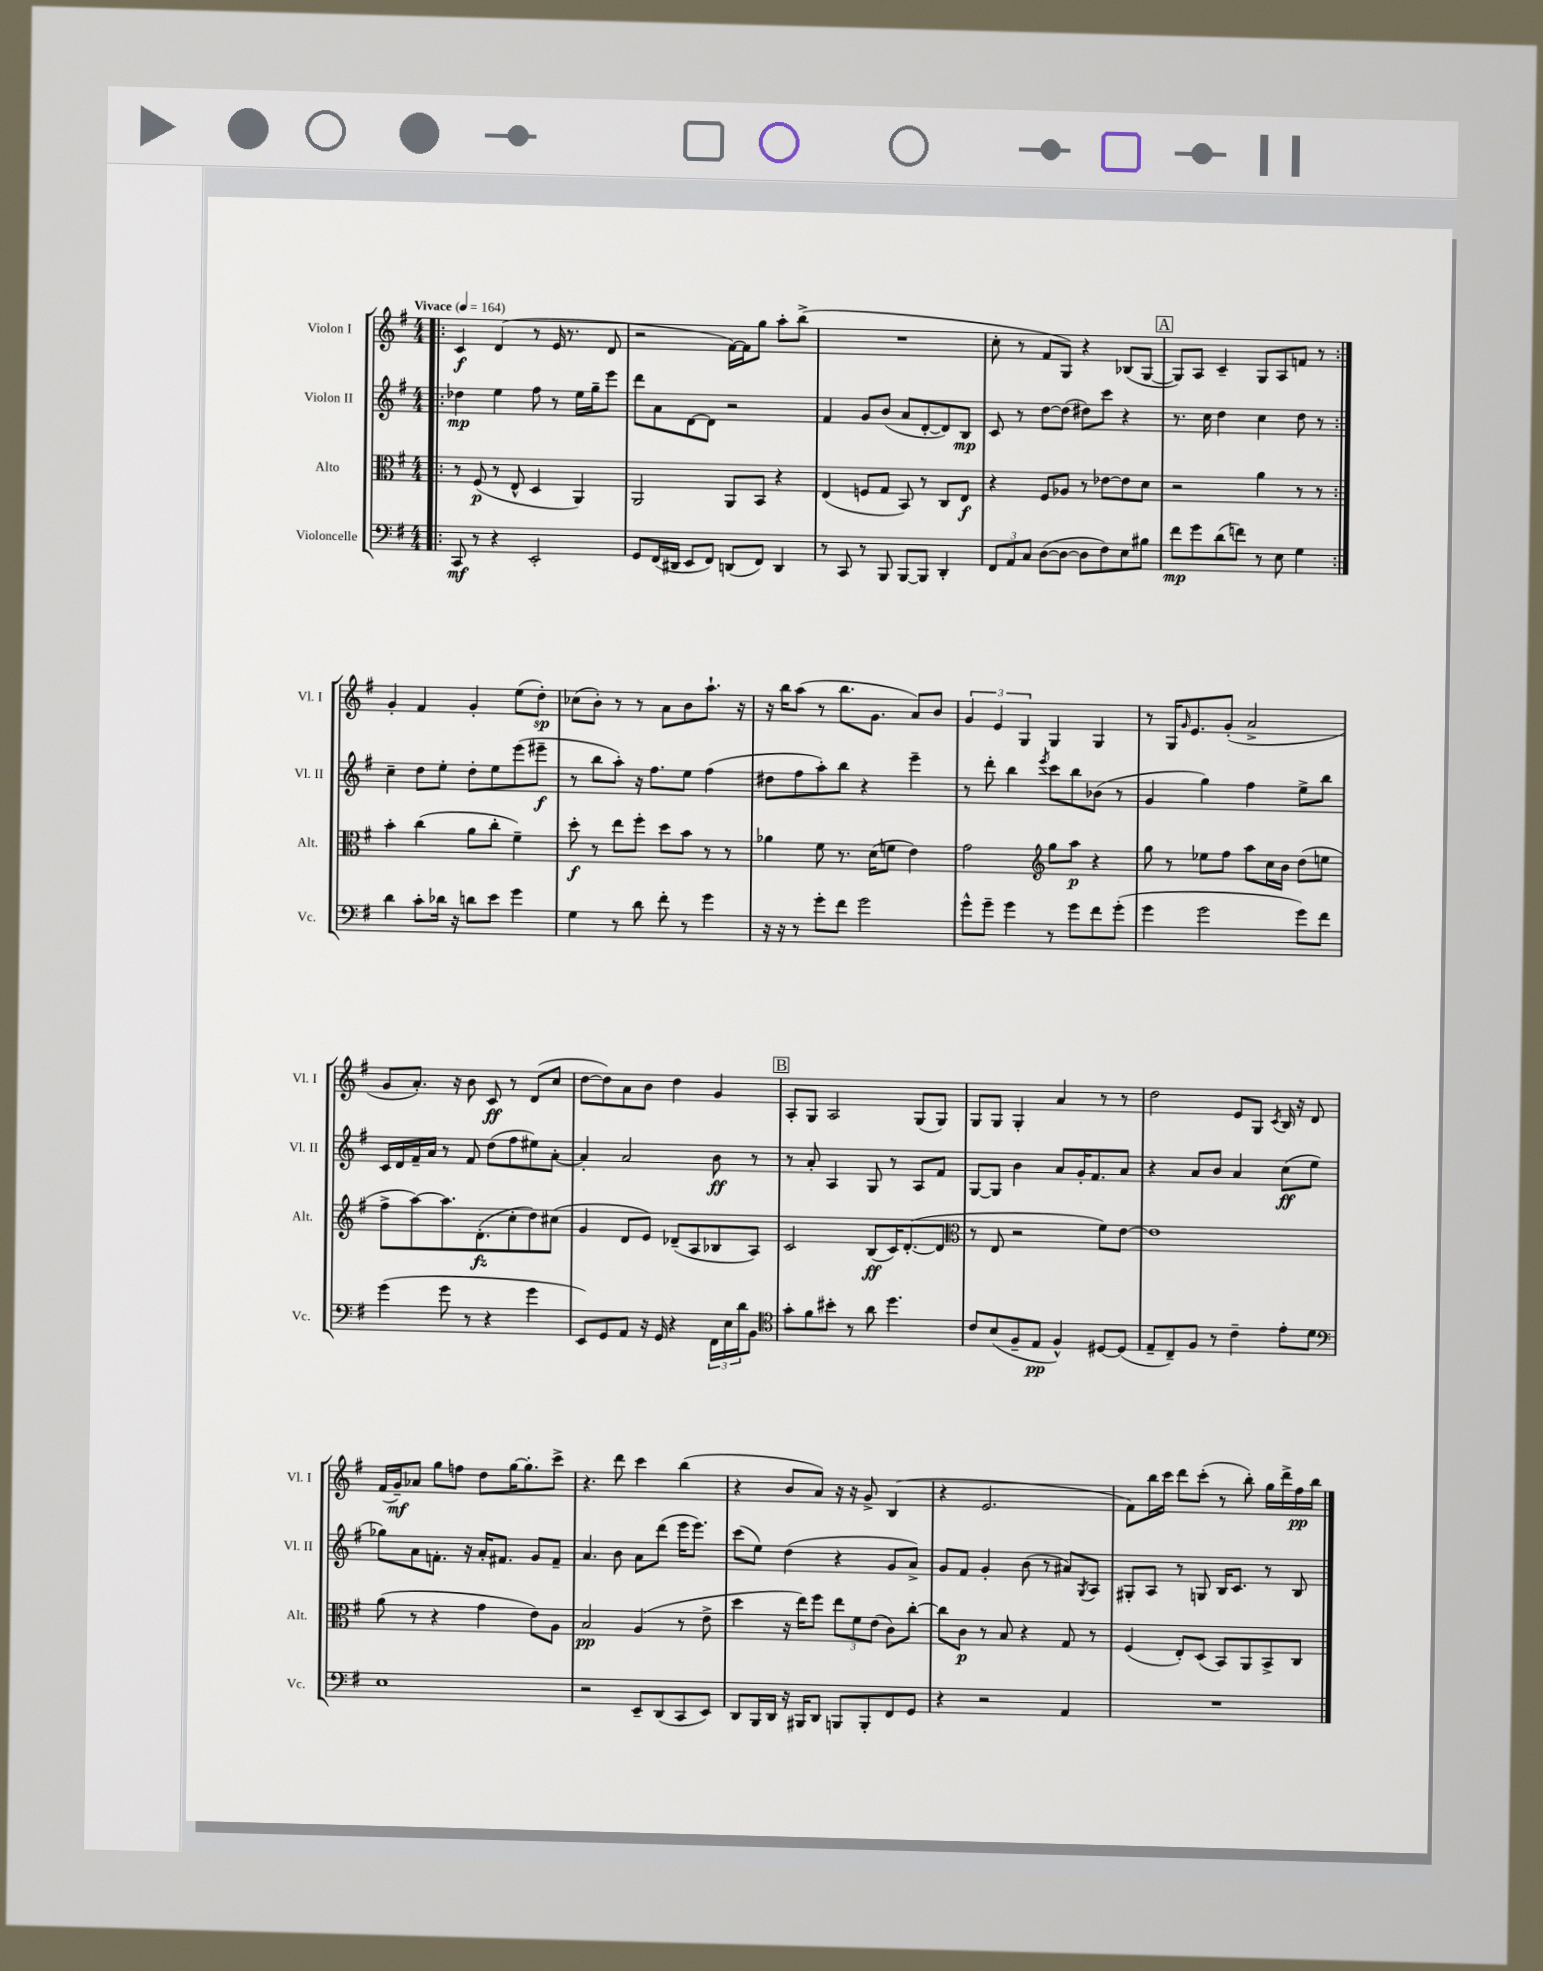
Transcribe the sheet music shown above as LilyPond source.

<<
\new StaffGroup <<
\new Staff = "s0" \with { instrumentName = "Violon I" shortInstrumentName = "Vl. I" } {
    \clef treble \key g \major \numericTimeSignature \time 4/4 \tempo "Vivace" 4 = 164
    \repeat volta 2 { \bar ".|:" c'4\f d'4( r8 e'16 r8. d'8 |
    r2 fis'16~) fis'16 g''8 a''8-. b''8->( |
    R1 |
    c''8-. r8 fis'8 g8) r4 bes8( g8~ |
    \mark \markup { \box "A" } g8) a8 c'4-- g8 a8 f'8 r8 | }
    g'4-. fis'4 g'4-. e''8( d''8-.\sp) |
    ces''8( b'8-.) r8 r8 a'8 b'8 a''8.-! r16 |
    r16 b''16 a''8( r8 b''8. g'8. a'8) b'8 |
    \tuplet 3/2 { g'4 e'4 g4 } g4 g4 |
    r8 g16 \grace { g'16 } e'8. g'8-.( a'2-> |
    g'8 a'8.-.) r16 b'8 c'8\ff r8 d'8( c''8 |
    d''8~ d''8) a'8 b'8 d''4 g'4 |
    \mark \markup { \box "B" } a8-. g8 a2 g8( g8) |
    g8 g8 g4-. a'4 r8 r8 |
    d''2 e'8 g8 \acciaccatura { c'8 } b16 r16 d'8 |
    fis'16( g'16--\mf) aes'8 g''8 f''8 d''8 g''16~ g''8.-. c'''8-> |
    r4. d'''8 c'''4 b''4( |
    r4 b'8 a'8) r16 r16 g'8-> b4( |
    r4 e'2. |
    fis'8) b''16 c'''16 d'''8 c'''8-.( r8 b''8-.) g''16 d'''16-> fis''16\pp b''16 \bar "|." |
}
\new Staff = "s1" \with { instrumentName = "Violon II" shortInstrumentName = "Vl. II" } {
    \clef treble \key g \major \numericTimeSignature \time 4/4
    \repeat volta 2 { \bar ".|:" des''4\mp e''4 fis''8 r8 e''16 g''16-- e'''8 |
    d'''8 a'8 d'8~ d'8 r2 |
    fis'4 g'8 b'8( a'8 d'8~-. d'8) b8\mp |
    c'8 r8 d''8~ d''8( dis''8) c'''8 r4 |
    \mark \markup { \box "A" } r8. c''16 d''4 c''4 d''8 r8 | }
    c''4-- d''8 e''8-. d''8-. e''8 e'''8( eis'''8--\f |
    r8 b''8 a''8-.) r16 fis''8. e''8 fis''4( |
    dis''8 fis''8 a''8-.) b''8 r4 e'''4-- |
    r8 d'''8-. b''4 \acciaccatura { e'''8 } c'''8 b''8 bes'8( r8 |
    g'4 g''4) fis''4 e''8-> b''8 |
    c'16 d'16 fis'16-- a'16 r8 fis'8 d''8( fis''8 eis''8) a'8~-. |
    a'4-. a'2 b'8\ff r8 |
    \mark \markup { \box "B" } r8 a'8-. a4 g8 r8 a8 fis'8 |
    g8~ g8 b'4 a'8 g'16-. fis'8. a'8 |
    r4 a'8 b'8 a'4 c''8\ff( e''8 |
    ges''8) a'8 f'8.-. r16 a'16-. fis'8. g'8 fis'8-- |
    a'4. b'8 a'8 d'''8( e'''16 e'''8.) |
    c'''8( e''8) d''4( r4 g'8 a'8->) |
    g'8 fis'8 g'4-. b'8( r8 ais'8) \acciaccatura { g8 } a8 |
    gis8-. a8 r8 g8 b16 c'8. r8 b8 \bar "|." |
}
\new Staff = "s2" \with { instrumentName = "Alto" shortInstrumentName = "Alt." } {
    \clef alto \key g \major \numericTimeSignature \time 4/4
    \repeat volta 2 { \bar ".|:" r8 fis8\p( r8 e8-^ d4 a,4) |
    a,2 a,8 b,8 r4 |
    e4( f8 g8 b,8) r8 c8 e8\f |
    r4 fis8 aes8 r8 ees'8~ ees'8 d'8 |
    \mark \markup { \box "A" } r2 a'4 r8 r8 | }
    b'4-. c''4( a'8 c''8-. fis'4--) |
    d''8-.\f r8 e''8 fis''8-. d''8 b'8 r8 r8 |
    aes'4 fis'8 r8. d'16( f'8 e'4) |
    g'2 \clef treble g''8 a''8\p r4 |
    g''8 r8 ees''8 fis''8 a''8 c''16 b'16 d''8( e''8 |
    fis''8-> a''8~) a''8. d'8.-.\fz( c''8-. d''8) cis''8( |
    g'4 d'8 e'8) des'8--( a8 bes8 a8) |
    \mark \markup { \box "B" } c'2 b8\ff( c'16) d'8.~-.( d'8 |
    \clef alto r8 e8 r2 fis'8) e'8~ |
    e'1 |
    a'8( r8 r4 g'4 e'8) a8 |
    b2\pp a4( r8 e'8-> |
    d''4 r16 e''16) fis''8 \tuplet 3/2 { e''8 fis'8 e'8( } c'8) c''8~-. |
    c''8 c'8\p r8 b8 r4 g8 r8 |
    fis4( e8-.) d8( b,8) a,8 b,8-> c8 \bar "|." |
}
\new Staff = "s3" \with { instrumentName = "Violoncelle" shortInstrumentName = "Vc." } {
    \clef bass \key g \major \numericTimeSignature \time 4/4
    \repeat volta 2 { \bar ".|:" c,8\mf r8 r4 e,2-. |
    g,8 fis,16( dis,16 e,8 fis,8) d,8( fis,8) d,4 |
    r8 c,8 r8 b,,8 b,,8~ b,,8 d,4-. |
    \tuplet 3/2 { fis,8 a,8 c8 } d8~( d8~ d8 fis8) e8 bis8 |
    \mark \markup { \box "A" } fis'8\mp g'8 d'8( f'8) r8 e8 g4 | }
    d'4 c'8-. des'16 r16 d'8 e'8 g'4 |
    g4 r8 d'8 fis'8-. r8 g'4 |
    r16 r16 r8 g'8-. fis'8 g'2 |
    g'8-^ g'8-- g'4 r8 g'8 fis'8 g'8-.( |
    g'4 g'2 g'8) fis'8 |
    g'4( g'8 r8 r4 g'4 |
    e,8) g,8 a,8 r16 g,16 r4 \tuplet 3/2 { fis,16 e16 d'16 } b,8 |
    \mark \markup { \box "B" } \clef tenor g'8-. fis'8 bis'8-. r8 a'8 d''4. |
    c'8 b8( fis8-- e8\pp fis4-^) dis8~ dis8( |
    e8-- c8--) fis8 r8 c'4-- e'8-. d'8 |
    \clef bass e1 |
    r2 e,8-- d,8( c,8 e,8) |
    d,8 b,,16 d,16 r16 bis,,16 d,8 b,,8 b,,8-. fis,8 g,8 |
    r4 r2 a,4 |
    R1 \bar "|." |
}
>>
>>
\layout { \context { \Score \remove "Bar_number_engraver" } }
